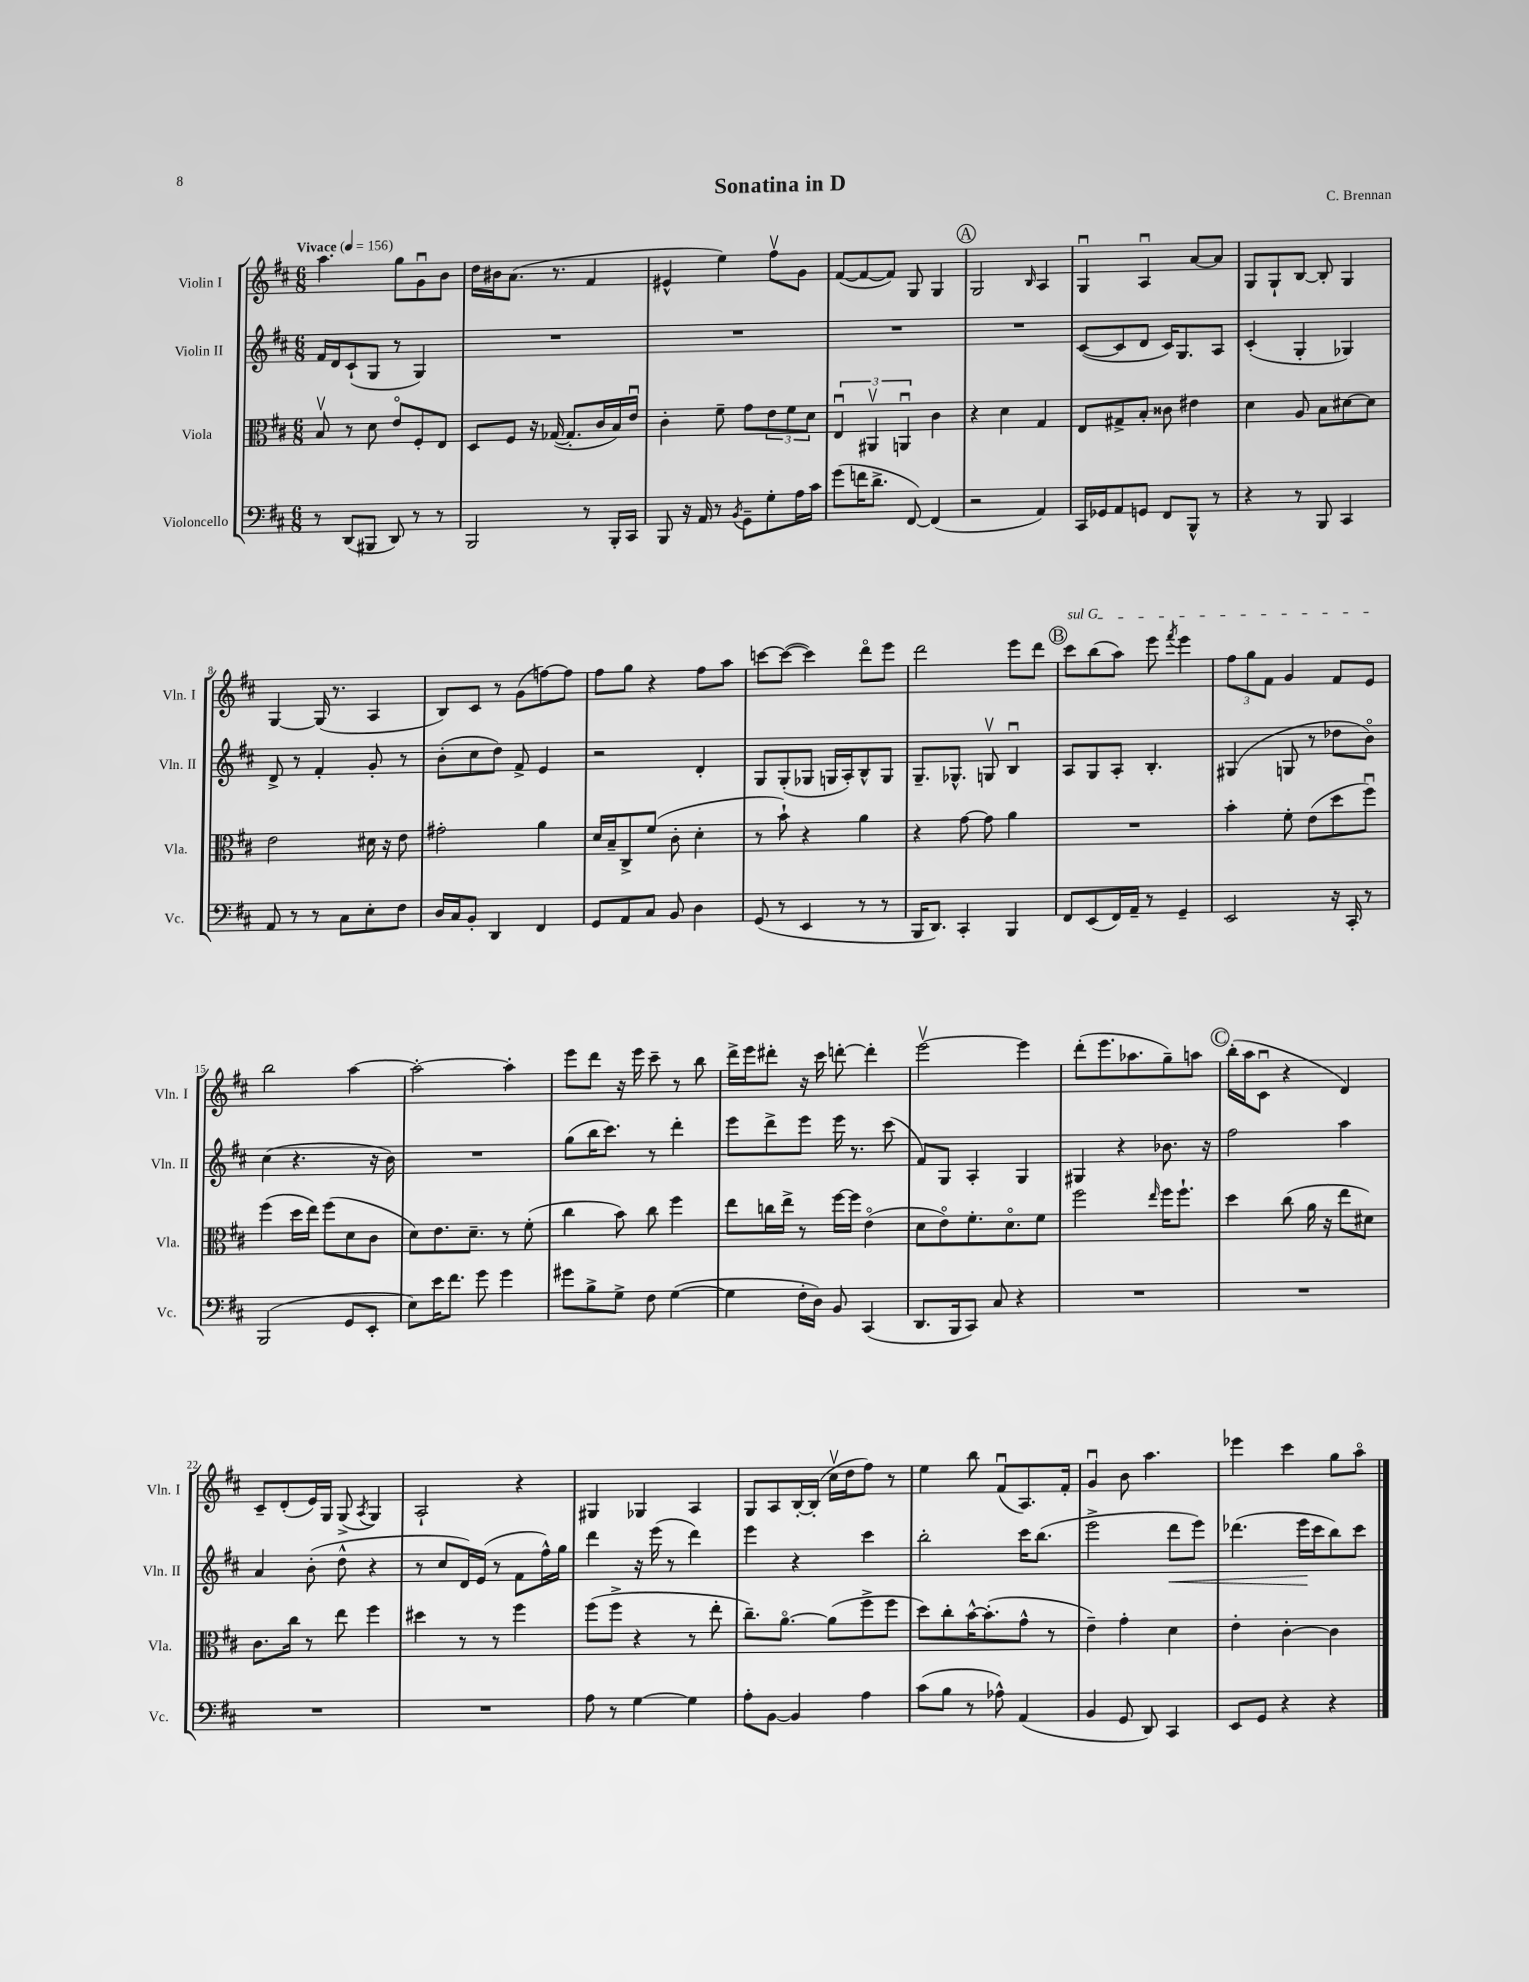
\header { title = "Sonatina in D" composer = "C. Brennan" }
<<
\new StaffGroup <<
\new Staff = "s0" \with { instrumentName = "Violin I" shortInstrumentName = "Vln. I" } {
    \clef treble \key d \major \numericTimeSignature \time 6/8 \tempo "Vivace" 4 = 156
    a''4. g''8 g'8\downbow b'8 |
    d''16 bis'16 a'8.( r8. fis'4 |
    eis'4-^ e''4) fis''8\upbow g'8 |
    fis'8~( fis'8~ fis'8) g8 g4 |
    \mark \markup { \circle "A" } g2 \grace { b16 } a4 |
    g4\downbow a4\downbow a'8~ a'8 |
    g8 g8-! b8~ b8-. g4 |
    g4~ g16( r8. a4 |
    b8) cis'8 r8 g'8( f''8~) f''8 |
    fis''8 g''8 r4 fis''8 a''8 |
    c'''8~ c'''8~( c'''4) d'''8\flageolet e'''8 |
    d'''2 e'''8 d'''8 |
    \mark \markup { \circle "B" } \once \override TextSpanner.bound-details.left.text = \markup { \italic "sul G" } cis'''8\startTextSpan b''8( a''8) e'''8 \acciaccatura { fis'''8 } e'''4 |
    \tuplet 3/2 { fis''8 g''8 fis'8 } g'4 fis'8 e'8\stopTextSpan |
    b''2 a''4~ |
    a''2~-. a''4-. |
    e'''8 d'''8 r16 e'''16 cis'''8-- r8 b''8 |
    d'''16-> e'''16 dis'''8-. r16 cis'''16 d'''8~-. d'''4-. |
    e'''2~\upbow e'''4 |
    d'''8-.( e'''8. aes''8. g''8--) a''8 |
    \mark \markup { \circle "C" } b''16-.( a''16 cis'8\downbow r4 d'4) |
    cis'8-- d'8-.( e'16) g16 g8->( \acciaccatura { a8 } g4) |
    a2-! r4 |
    gis4 ges4 a4 |
    g8 a8 b16~-. b16-.( cis''16\upbow d''16 fis''8) r8 |
    e''4 b''8 fis'8\downbow( a8.) fis'16-. |
    g'4\downbow b'8 a''4. |
    ees'''4 cis'''4 g''8 a''8\flageolet \bar "|." |
}
\new Staff = "s1" \with { instrumentName = "Violin II" shortInstrumentName = "Vln. II" } {
    \clef treble \key d \major \numericTimeSignature \time 6/8
    fis'16 d'16 cis'8-!( g8 r8 g4) |
    R2. |
    R2. |
    R2. |
    \mark \markup { \circle "A" } R2. |
    cis'8~( cis'8 d'8 cis'16) g8. a8 |
    cis'4-.( g4-. ges4) |
    d'8-> r8 fis'4-. g'8-. r8 |
    b'8-.( cis''8 d''8) fis'8-> e'4 |
    r2 d'4-. |
    g8 g8-.( ges8 g16 a16-.) b8-^ g8 |
    g8.-- ges8.-^ g8\upbow b4\downbow |
    \mark \markup { \circle "B" } a8 g8 a8-. b4.-. |
    gis4( g8 r8 des''8 b'8\flageolet) |
    cis''4( r4. r16 b'16) |
    R2. |
    g''8( b''16 cis'''8.) r8 d'''4-. |
    e'''8 d'''8-> e'''8 e'''16 r8. cis'''8( |
    fis'8) g8 a4-. g4 |
    gis4 r4 bes'8. r16 |
    \mark \markup { \circle "C" } fis''2 a''4 |
    a'4 b'8-.( d''8-^ r4 |
    r8 cis''8 d'16) e'16( r8 fis'8 fis''16-^) g''16 |
    d'''4 r16 e'''16( r8 d'''4) |
    e'''4 r4 cis'''4 |
    b''2-. cis'''16 b''8.( |
    e'''2-> d'''8\< e'''8) |
    des'''4.( e'''16\! cis'''16 b''8) cis'''8 \bar "|." |
}
\new Staff = "s2" \with { instrumentName = "Viola" shortInstrumentName = "Vla." } {
    \clef alto \key d \major \numericTimeSignature \time 6/8
    b8\upbow r8 d'8 e'8\flageolet fis8-. e8 |
    d8 fis8 r16 ges16~( ges8.-. cis'16 b16) e'16\downbow |
    cis'4-. fis'8-- g'8 \tuplet 3/2 { e'8 fis'8 d'8 } |
    \tuplet 3/2 { e4\downbow ais,4\upbow a,4\downbow } cis'4 |
    \mark \markup { \circle "A" } r4 d'4 g4 |
    e8 gis8-> b8-. cisis'8 eis'4 |
    d'4 a8 b8 dis'8~ dis'8 |
    e'2 dis'16 r16 e'8 |
    gis'2-. a'4 |
    d'16 b16-- cis8-> fis'8( cis'8-. d'4-. |
    r8 b'8-!) r4 a'4 |
    r4 g'8~ g'8 a'4 |
    \mark \markup { \circle "B" } R2. |
    b'4-. fis'8-. e'8( d''8 fis''8\downbow) |
    fis''4( d''16 e''16) fis''8( d'8 cis'8 |
    d'8) e'8. d'8.-- r8 fis'8-.( |
    cis''4 b'8) cis''8 fis''4 |
    e''8 c''16 e''16-> r8 fis''16~ fis''16 e'4\flageolet( |
    d'8 e'8\flageolet) fis'8.-. d'8.\flageolet fis'8 |
    fis''2 \grace { e''16 } fis''16 fis''8.-! |
    \mark \markup { \circle "C" } d''4 cis''8( a'16 r16 e''8 dis'8) |
    cis'8. cis''16 r8 e''8 fis''4 |
    dis''4 r8 r8 fis''4 |
    fis''8( fis''8-> r4 r8 e''8-. |
    cis''8.--) a'8.~\flageolet a'8( fis''8-> fis''8 |
    d''8) cis''8-. b'16~-^ b'8.-.( g'8-^ r8 |
    e'4--) g'4-. d'4 |
    e'4-. cis'4~-. cis'4 \bar "|." |
}
\new Staff = "s3" \with { instrumentName = "Violoncello" shortInstrumentName = "Vc." } {
    \clef bass \key d \major \numericTimeSignature \time 6/8
    r8 d,8( bis,,8 d,8) r8 r8 |
    b,,2 r8 b,,16-. cis,16 |
    b,,8 r16 a,16 r8 \acciaccatura { b,8 } g,8-- g8-. a16 cis'16 |
    g'8( f'16 d'8.-> fis,8~) fis,4( |
    \mark \markup { \circle "A" } r2 a,4) |
    cis,16 ges,16 a,8 g,8 fis,8 b,,8-^ r8 |
    r4 r8 b,,8 cis,4 |
    a,8 r8 r8 cis8 e8-. fis8 |
    d16 cis16 b,8-. d,4 fis,4 |
    g,8 a,8 cis8 b,8 d4 |
    g,8( r8 e,4 r8 r8 |
    b,,16 d,8.) cis,4-. b,,4 |
    \mark \markup { \circle "B" } fis,8 e,8( fis,16) a,16-- r8 g,4-- |
    e,2 r16 cis,16-. r8 |
    b,,2( g,8 e,8-. |
    e8) e'16 fis'8. g'8 g'4 |
    gis'8 b8-> g8-> fis8 g4~( |
    g4 fis16-. d16) b,8 cis,4( |
    d,8. b,,16 cis,8) cis8 r4 |
    R2. |
    \mark \markup { \circle "C" } R2. |
    R2. |
    R2. |
    a8 r8 g4~ g4 |
    a8-. b,8~ b,4 a4 |
    cis'8( b8 r8 aes8-^) a,4( |
    b,4 g,8 d,8) cis,4 |
    e,8 g,8 r4 r4 \bar "|." |
}
>>
>>
